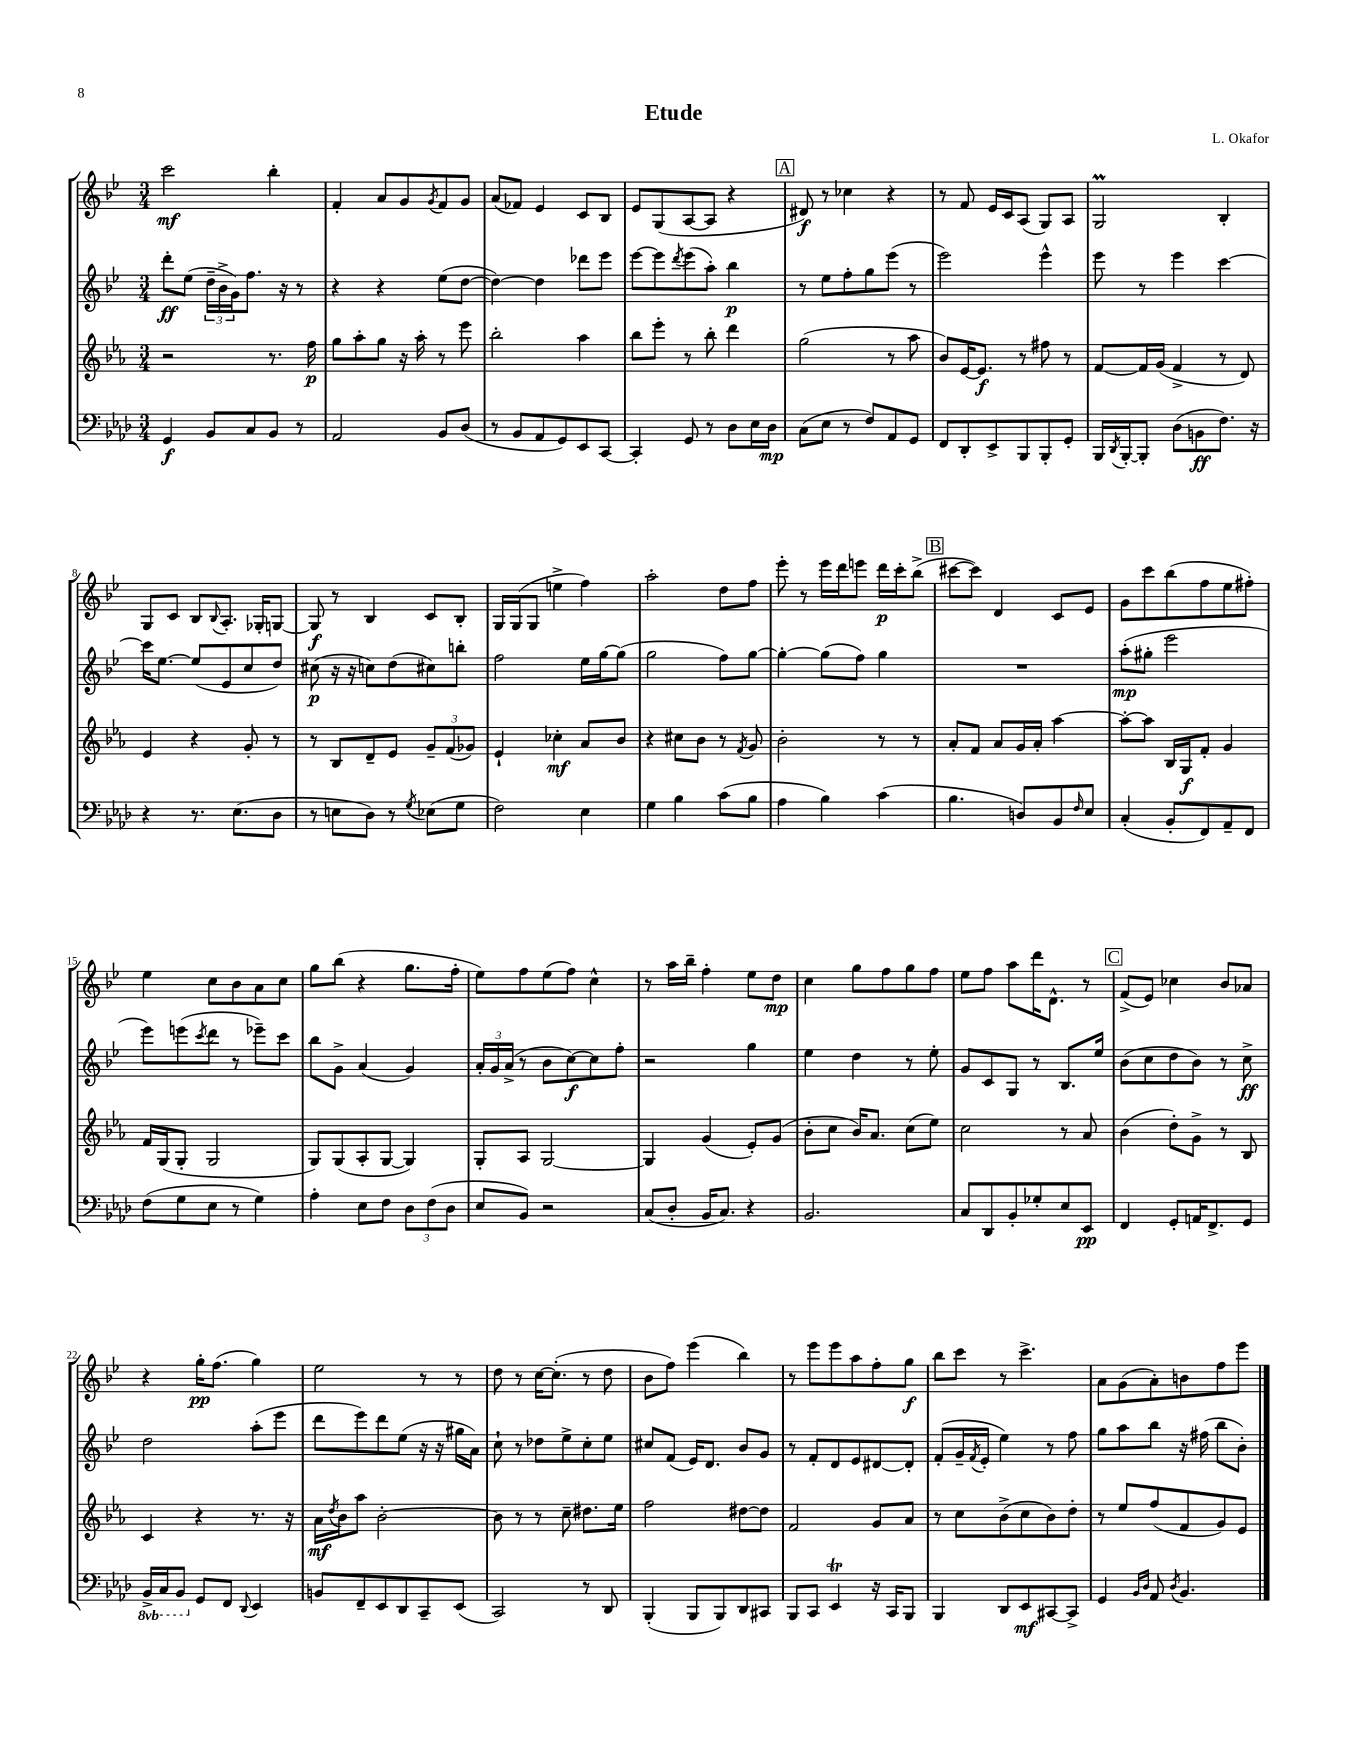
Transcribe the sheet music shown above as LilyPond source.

\header { title = "Etude" composer = "L. Okafor" }
<<
\new StaffGroup <<
\new Staff = "s0" {
    \clef treble \key bes \major \numericTimeSignature \time 3/4
    c'''2\mf bes''4-. |
    f'4-. a'8 g'8 \acciaccatura { g'8 } f'8 g'8 |
    a'8( fes'8) ees'4 c'8 bes8 |
    ees'8 g8( a8~ a8 r4 |
    \mark \markup { \box "A" } dis'8\f) r8 ces''4 r4 |
    r8 f'8 ees'16 c'16 a8( g8) a8 |
    g2\prall bes4-. |
    g8 c'8 bes8 \appoggiatura { bes8 } a8.-. ges16-. g8~ |
    g8\f r8 bes4 c'8 bes8-. |
    g16 g16( g8 e''4-> f''4) |
    a''2-. d''8 f''8 |
    ees'''8-. r8 ees'''16 d'''16 e'''8 d'''16\p c'''16-. bes''8->( |
    \mark \markup { \box "B" } cis'''8~ cis'''8) d'4 c'8 ees'8 |
    g'8 c'''8 bes''8( f''8 ees''8 fis''8-.) |
    ees''4 c''8 bes'8 a'8 c''8 |
    g''8 bes''8( r4 g''8. f''16-. |
    ees''8) f''8 ees''8( f''8) c''4-^ |
    r8 a''16 bes''16-- f''4-. ees''8 d''8\mp |
    c''4 g''8 f''8 g''8 f''8 |
    ees''8 f''8 a''8 d'''16 d'8.-^ r8 |
    \mark \markup { \box "C" } f'8->( ees'8) ces''4 bes'8 aes'8 |
    r4 g''16-.\pp f''8.( g''4) |
    ees''2 r8 r8 |
    d''8 r8 c''16~ c''8.-.( r8 d''8 |
    bes'8 f''8) ees'''4( bes''4) |
    r8 ees'''8 ees'''8 a''8 f''8-. g''8\f |
    bes''8 c'''8 r8 c'''4.-> |
    a'8 g'8( a'8-.) b'8 f''8 ees'''8 \bar "|." |
}
\new Staff = "s1" {
    \clef treble \key bes \major \numericTimeSignature \time 3/4
    d'''8-.\ff ees''8( \tuplet 3/2 { d''16-- bes'16-> g'16) } f''8. r16 r8 |
    r4 r4 ees''8( d''8~ |
    d''4~) d''4 des'''8 ees'''8 |
    ees'''8~ ees'''8 \acciaccatura { d'''8 } ees'''8( a''8-.) bes''4\p |
    \mark \markup { \box "A" } r8 ees''8 f''8-. g''8 ees'''8( r8 |
    ees'''2) ees'''4-^ |
    ees'''8 r8 ees'''4 c'''4~ |
    c'''16 ees''8.~ ees''8( ees'8 c''8 d''8) |
    cis''8\p( r16 r16 c''8) d''8( cis''8) b''8-. |
    f''2 ees''16 g''16~ g''8( |
    g''2 f''8) g''8~ |
    g''4~-. g''8( f''8) g''4 |
    \mark \markup { \box "B" } R2. |
    a''8-.\mp( gis''8-. ees'''2 |
    ees'''8) e'''8( \acciaccatura { c'''8 } d'''8 r8 ees'''8--) c'''8 |
    bes''8 g'8-> a'4( g'4) |
    \tuplet 3/2 { a'16-. g'16 a'16->( } r8 bes'8 c''8~\f) c''8 f''8-. |
    r2 g''4 |
    ees''4 d''4 r8 ees''8-. |
    g'8 c'8 g8 r8 bes8. ees''16 |
    \mark \markup { \box "C" } bes'8( c''8 d''8 bes'8) r8 c''8->\ff |
    d''2 a''8-.( ees'''8 |
    d'''8 ees'''8) d'''8 ees''8( r16 r16 gis''16 a'16) |
    c''8-! r8 des''8 ees''8-> c''8-. ees''8 |
    cis''8 f'8( ees'16) d'8. bes'8 g'8 |
    r8 f'8-. d'8 ees'8 dis'8~ dis'8-. |
    f'8-.( g'16-- \acciaccatura { f'8 } ees'16-. ees''4) r8 f''8 |
    g''8 a''8 bes''8 r16 fis''16( bes''8 bes'8-.) \bar "|." |
}
\new Staff = "s2" {
    \clef treble \key ees \major \numericTimeSignature \time 3/4
    r2 r8. f''16\p |
    g''8 aes''8-. g''8 r16 aes''16-. r8 ees'''8 |
    bes''2-. aes''4 |
    bes''8 ees'''8-. r8 bes''8-. d'''4 |
    \mark \markup { \box "A" } g''2( r8 aes''8 |
    bes'8) ees'16~ ees'8.\f r8 fis''8 r8 |
    f'8~ f'16 g'16( f'4-> r8 d'8) |
    ees'4 r4 g'8-. r8 |
    r8 bes8 d'8-- ees'8 \tuplet 3/2 { g'8-- f'8( ges'8) } |
    ees'4-! ces''4-.\mf aes'8 bes'8 |
    r4 cis''8 bes'8 r8 \acciaccatura { f'8 } g'8 |
    bes'2-. r8 r8 |
    \mark \markup { \box "B" } aes'8-. f'8 aes'8 g'16 aes'16-. aes''4~ |
    aes''8~-. aes''8 bes16 g16\f f'8-. g'4 |
    f'16 g16( g8-. g2 |
    g8) g8( aes8-. g8~ g4) |
    g8-. aes8 g2~ |
    g4 g'4( ees'8-.) g'8( |
    bes'8-. c''8 bes'16) aes'8. c''8( ees''8) |
    c''2 r8 aes'8 |
    \mark \markup { \box "C" } bes'4( d''8-.) g'8-> r8 bes8 |
    c'4 r4 r8. r16 |
    aes'16\mf \acciaccatura { d''8 } bes'16 aes''8 bes'2~-. |
    bes'8 r8 r8 c''8-- dis''8. ees''16 |
    f''2 dis''8~ dis''8 |
    f'2 g'8 aes'8 |
    r8 c''8 bes'8->( c''8 bes'8) d''8-. |
    r8 ees''8 f''8( f'8 g'8) ees'8 \bar "|." |
}
\new Staff = "s3" {
    \clef bass \key aes \major \numericTimeSignature \time 3/4 \set Staff.ottavationMarkups = #ottavation-simple-ordinals
    g,4\f bes,8 c8 bes,8 r8 |
    aes,2 bes,8 des8( |
    r8 bes,8 aes,8 g,8) ees,8 c,8~ |
    c,4-. g,8 r8 des8 ees16 des16\mp |
    \mark \markup { \box "A" } c8( ees8 r8 f8) aes,8 g,8 |
    f,8 des,8-. ees,8-> bes,,8 bes,,8-. g,8-. |
    bes,,16 \acciaccatura { des,8 } bes,,16~-. bes,,8-. des8( b,8\ff f8.) r16 |
    r4 r8. ees8.( des8 |
    r8 e8 des8) r8 \acciaccatura { g8 } ees8( g8 |
    f2) ees4 |
    g4 bes4 c'8( bes8 |
    aes4 bes4) c'4( |
    \mark \markup { \box "B" } bes4. d8) bes,8 \grace { f16 } ees8 |
    c4-.( bes,8-. f,8) aes,8-- f,8 |
    f8( g8 ees8 r8 g4) |
    aes4-. ees8 f8 \tuplet 3/2 { des8 f8( des8 } |
    ees8 bes,8) r2 |
    c8( des8-. bes,16 c8.) r4 |
    bes,2. |
    c8 des,8 bes,8-. ges8-. ees8 ees,8\pp |
    \mark \markup { \box "C" } f,4 g,8-. a,16 f,8.-> g,8 |
    \ottava #-1 bes,,16-> c,16 bes,,8 \ottava #0 g,8 f,8 \appoggiatura { des,8 } ees,4 |
    b,8 f,8-- ees,8 des,8 c,8-- ees,8( |
    c,2) r8 des,8 |
    bes,,4-.( bes,,8 bes,,8) des,8 cis,8 |
    bes,,8 c,8 ees,4\trill r16 c,16 bes,,8 |
    bes,,4 des,8 ees,8\mf cis,8~ cis,8-> |
    g,4 \grace { bes,16 des16 } aes,8 \acciaccatura { des8 } bes,4. \bar "|." |
}
>>
>>
